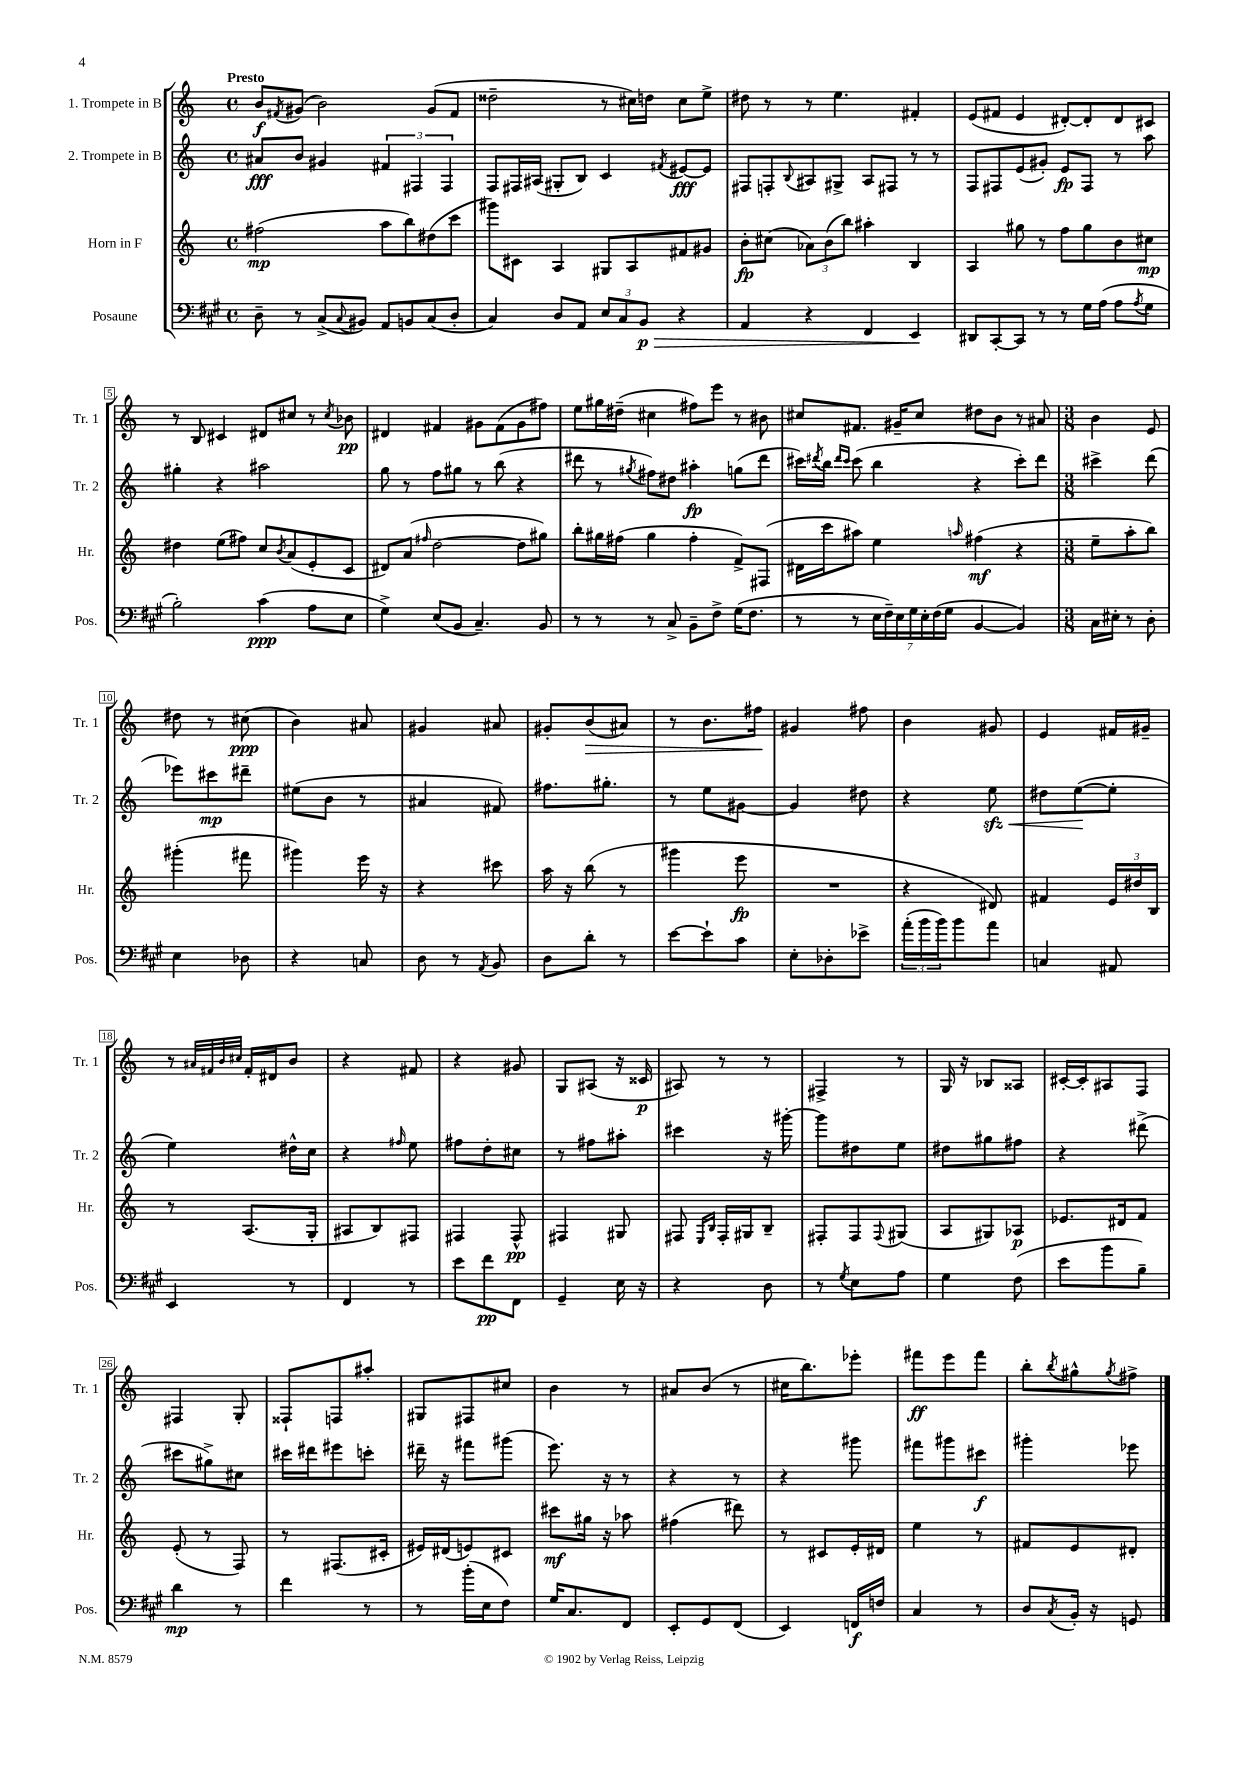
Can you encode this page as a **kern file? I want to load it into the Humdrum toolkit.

**kern	**dynam	**kern	**dynam	**kern	**dynam	**kern	**dynam
*part4	*part4	*part3	*part3	*part2	*part2	*part1	*part1
*staff4	*staff4	*staff3	*staff3	*staff2	*staff2	*staff1	*staff1
*I"Posaune	*	*I"Horn in F	*	*I"2. Trompete in B	*	*I"1. Trompete in B	*
*I'Pos.	*	*I'Hr.	*	*I'Tr. 2	*	*I'Tr. 1	*
*clefF4	*	*clefG2	*	*clefG2	*	*clefG2	*
*k[f#c#g#]	*	*k[]	*	*k[]	*	*k[]	*
*M4/4	*	*M4/4	*	*M4/4	*	*M4/4	*
*met(c)	*	*met(c)	*	*met(c)	*	*met(c)	*
=1	=1	=1	=1	=1	=1	=1	=1
!	!	!	!	!	!	!LO:TX:a:B:t=Presto	!
8D~\	.	(2ff#X\	mp	8a#X/L	fff	8b/L	f
.	.	.	.	.	.	8qf#X/	.
8r	.	.	.	8b/J	.	(8g#X/J	.
(8C#^/L	.	.	.	4g#X/	.	2b\)	.
8qqC#/	.	.	.	.	.	.	.
8BB#X/J)	.	.	.	.	.	.	.
8AA/L	.	8aa\L	.	6f#X/	.	.	.
8BBn/	.	8bb\)	.	.	.	.	.
.	.	.	.	6F#X/	.	.	.
(8C#/	.	(8dd#X\	.	.	.	(8g#/L	.
.	.	.	.	6F#/	.	.	.
8D'/J	.	8ccc\J	.	.	.	8f#/J	.
=2	=2	=2	=2	=2	=2	=2	=2
4C#/)	.	8ggg#X\L)	.	8F/L	.	2dd##X~\	.
.	.	8c#X\J	.	16F#X/L	.	.	.
.	.	.	.	(16A#X/JJ	.	.	.
8D/L	.	4A/	.	8G#X'/L	.	.	.
8AA/J	.	.	.	8B/J)	.	.	.
12E/L	.	8G#X/L	.	4c/	.	8r	.
12C#/	.	.	.	.	.	.	.
.	.	8A/	.	.	.	16cc#X\LL)	.
!	!LO:HP:b	!	!	!	!	!	!
12BB/J	> p	.	.	.	.	.	.
.	.	.	.	.	.	16ddn\JJ	.
.	.	.	.	8qf#X/	.	.	.
4r	.	8f#X/	.	[8e#X/L	fff	8cc#\L	.
.	.	8g#X/J	.	8e#/J]	.	8ee^\J	.
=3	=3	=3	=3	=3	=3	=3	=3
4AA/	.	8b'\L	fp	8F#X/L	.	8dd#X\	.
.	.	(8cc#X\J	.	8Fn'/	.	8r	.
.	.	.	.	8qqB/	.	.	.
4r	.	12a-X\L)	.	8A#X/	.	8r	.
.	.	(12b\	.	.	.	.	.
.	.	.	.	8G#X^/J	.	4.ee\	.
.	.	12bb\J)	.	.	.	.	.
4FF#/	.	4aa#X'\	.	8A#/L	.	.	.
.	.	.	.	8F#X/J	.	.	.
4EE/	.	4B/	.	8r	.	4f#X'/	.
.	.	.	.	8r	.	.	.
.	]	.	.	.	.	.	.
=4	=4	=4	=4	=4	=4	=4	=4
8DD#X/L	.	4A/	.	8F/L	.	(8e/L	.
[8CC#'/	.	.	.	8F#X/	.	8f#X/J	.
8CC#/J]	.	8gg#X\	.	(8e/	.	4e/	.
8r	.	8r	.	8g#X'/J)	.	.	.
8r	.	8ff\L	.	8e/L	fp	[8d#X'/L)	.
16G#\LL	.	8gg#\	.	8F#/J	.	8d#'/]	.
(16A\JJ	.	.	.	.	.	.	.
8A\L	.	8b\	.	8r	.	8d#/	.
8qA/	.	.	.	.	.	.	.
8G#\J	.	8cc#X\J	mp	8aa\	.	8c#X/J	.
!!LO:LB:g=z
=5	=5	=5	=5	=5	=5	=5	=5
2B'\)	.	4dd#X\	.	4gg#X'\	.	8r	.
.	.	.	.	.	.	8B/	.
.	.	(8ee\L	.	4r	.	4c#X/	.
.	.	8ff#X\J)	.	.	.	.	.
(4c#\	ppp	8cc/L	.	2aa#X\	.	8d#X/L	.
.	.	8qb/	.	.	.	.	.
.	.	(8a/	.	.	.	8cc#X/J	.
8A\L	.	8e'/	.	.	.	8r	.
.	.	.	.	.	.	8qcc#/	.
8E\J	.	8c/J	.	.	.	8b-X\	pp
=6	=6	=6	=6	=6	=6	=6	=6
4G#^\)	.	8d#X/L)	.	8gg\	.	4d#X/	.
.	.	(8a/J	.	8r	.	.	.
.	.	16qqff#X/	.	.	.	.	.
(8E/L	.	[2dd\	.	8ff\L	.	4f#X/	.
8BB/J	.	.	.	8gg#X\J	.	.	.
4.C#~/)	.	.	.	8r	.	8g#X\L	.
.	.	.	.	(8bb\	.	(8f#\	.
.	.	8dd\L]	.	4r	.	8g#\	.
8BB/	.	8gg#X\J)	.	.	.	8ff#X\J)	.
=7	=7	=7	=7	=7	=7	=7	=7
8r	.	8bb'\L	.	8ddd#X\	.	8ee\L	.
8r	.	16gg#X\L	.	8r	.	16gg#X\L	.
.	.	(16ff#X\JJ	.	.	.	(16dd#X~\JJ	.
.	.	.	.	8qgg#X/	.	.	.
8r	.	4gg#\	.	8ff#X\L)	.	4cc#X\	.
8C#^/	.	.	.	8dd#X\J	.	.	.
8BB~\L	.	4ff#'\	.	4aa#X'\	fp	8ff#X\L)	.
8F#^\J	.	.	.	.	.	8eee\J	.
(16G#\KL	.	8f^/L)	.	(8ggn\L	.	8r	.
8.F#\J	.	.	.	.	.	.	.
.	.	(8F#X/J	.	8ddd#\J	.	8b#X\	.
=8	=8	=8	=8	=8	=8	=8	=8
8r	.	16d#X\LL	.	16ccc#X\LL)	.	8cc#X/L	.
.	.	.	.	8qddd#X/	.	.	.
.	.	16ccc\J	.	16bb\JJ	.	.	.
.	.	.	.	16qqddd#/LL	.	.	.
.	.	.	.	16qqccc#/JJ	.	.	.
8r	.	8aa#X\J)	.	(8ccc#\	.	8.f#X/J	.
28E\LL	.	4ee\	.	4bb\	.	.	.
28F#~\)	.	.	.	.	.	.	.
.	.	.	.	.	.	16g#X~/KL	.
28E\	.	.	.	.	.	.	.
28G#\	.	.	.	.	.	.	.
.	.	.	.	.	.	8cc#/J	.
28E'\	.	.	.	.	.	.	.
(28F#\	.	.	.	.	.	.	.
28G#\JJ	.	.	.	.	.	.	.
.	.	16qqaan/	.	.	.	.	.
[4BB/	.	(4ff#X\	mf	4r	.	8dd#X\L	.
.	.	.	.	.	.	8b\J	.
4BB/])	.	4r	.	8ccc#'\L)	.	8r	.
.	.	.	.	8ddd#\J	.	8a#X/	.
=9	=9	=9	=9	=9	=9	=9	=9
*M3/8	*	*M3/8	*	*M3/8	*	*M3/8	*
16C#\LL	.	8ee~\L	.	4ccc#X^\	.	4b\	.
16E#X'\JJ	.	.	.	.	.	.	.
8r	.	8aa'\	.	.	.	.	.
8D'\	.	8bb\J)	.	(8ddd\	.	8e/	.
!!LO:LB:g=z
=10	=10	=10	=10	=10	=10	=10	=10
4E\	.	(4ggg#X'\	.	8eee-X\L)	.	8dd#X\	.
.	.	.	.	8ccc#X\	mp	8r	.
8D-X\	.	8fff#X\	.	8ddd#X~\J	.	(8cc#X\	ppp
=11	=11	=11	=11	=11	=11	=11	=11
4r	.	4ggg#X\)	.	(8ee#X\L	.	4b\)	.
.	.	.	.	8b\J	.	.	.
8Cn/	.	16eee\	.	8r	.	8a#X/	.
.	.	16r	.	.	.	.	.
=12	=12	=12	=12	=12	=12	=12	=12
8D\	.	4r	.	4a#X/	.	4g#X/	.
8r	.	.	.	.	.	.	.
8qAA/	.	.	.	.	.	.	.
8BB/	.	8ccc#X\	.	8f#X/)	.	8a#X/	.
=13	=13	=13	=13	=13	=13	=13	=13
8D\L	.	16aa\	.	8.ff#X\L	.	8g#X'/L	.
.	.	16r	.	.	.	.	.
!	!	!	!	!	!	!	!LO:HP:b
8d'\J	.	(8bb\	.	.	.	(8b/	>
.	.	.	.	8.gg#X'\J	.	.	.
8r	.	8r	.	.	.	8a#X/J)	.
=14	=14	=14	=14	=14	=14	=14	=14
[8e\L	.	4ggg#X\	.	8r	.	8r	.
8e`\]	.	.	.	8ee\L	.	8.b\L	.
8c#\J	.	8eee\	fp	[8g#X\J	.	.	.
.	.	.	.	.	.	16ff#X\Jk	.
.	.	.	.	.	.	.	]
=15	=15	=15	=15	=15	=15	=15	=15
8E'\L	.	4.r	.	4g#/]	.	4g#X/	.
8D-X'\	.	.	.	.	.	.	.
8e-X^\J	.	.	.	8dd#X\	.	8ff#X\	.
=16	=16	=16	=16	=16	=16	=16	=16
(24a'\LL	.	4r	.	4r	.	4b\	.
24b\	.	.	.	.	.	.	.
24b\J)	.	.	.	.	.	.	.
8b\	.	.	.	.	.	.	.
!	!	!	!	!	!LO:HP:b	!	!
8a\J	.	8d#X/)	.	8eezz\	<	8g#X/	.
=17	=17	=17	=17	=17	=17	=17	=17
4Cn/	.	4f#X/	.	8dd#X\L	.	4e/	.
.	.	.	.	([8ee\	.	.	.
8AA#X/	.	24e/LL	.	8ee'\J]	[	16f#X/LL	.
.	.	24dd#X/	.	.	.	.	.
.	.	.	.	.	.	16g#X~/JJ	.
.	.	24B/JJ	.	.	.	.	.
!!LO:LB:g=z
=18	=18	=18	=18	=18	=18	=18	=18
4EE/	.	8r	.	4ee\)	.	8r	.
.	.	.	.	.	.	32qqa#X/LLL	.
.	.	.	.	.	.	32qqf#X/	.
.	.	.	.	.	.	32qqb/	.
.	.	.	.	.	.	32qqcc#X/JJJ	.
.	.	(8.A/L	.	.	.	16f#'/LL	.
.	.	.	.	.	.	16d#X/J	.
8r	.	.	.	16dd#X^^\LL	.	8b/J	.
.	.	16G'/Jk	.	16cc\JJ	.	.	.
=19	=19	=19	=19	=19	=19	=19	=19
4FF#/	.	8A#X/L	.	4r	.	4r	.
.	.	8B/)	.	.	.	.	.
.	.	.	.	16qqff#X/	.	.	.
8r	.	8F#X/J	.	8ee\	.	8f#X/	.
=20	=20	=20	=20	=20	=20	=20	=20
8e\L	.	4F#X/	.	8ff#X\L	.	4r	.
8f#\	pp	.	.	8dd'\	.	.	.
8FF#\J	.	8F#^^/	pp	8cc#X\J	.	8g#X/	.
=21	=21	=21	=21	=21	=21	=21	=21
4GG#~/	.	4F#X/	.	8r	.	8G/L	.
.	.	.	.	8ff#X\L	.	(8A#X/J	.
16E\	.	8G#X/	.	8aa#X'\J	.	16r	.
16r	.	.	.	.	.	16c##X/	p
=22	=22	=22	=22	=22	=22	=22	=22
4r	.	8F#X/	.	4ccc#X\	.	8A#X/)	.
.	.	16qqE/LL	.	.	.	.	.
.	.	16qqB/JJ	.	.	.	.	.
.	.	16F#'/LL	.	.	.	8r	.
.	.	16G#X/J	.	.	.	.	.
8D\	.	8B~/J	.	16r	.	8r	.
.	.	.	.	[16ggg#X'\	.	.	.
=23	=23	=23	=23	=23	=23	=23	=23
8r	.	8F#X'/L	.	8ggg#\L]	.	4F#X^/	.
8qG#/	.	.	.	.	.	.	.
8E\L	.	8F#/	.	8dd#X\	.	.	.
.	.	8qqF#/	.	.	.	.	.
8A\J	.	(8G#X/J	.	8ee\J	.	8r	.
=24	=24	=24	=24	=24	=24	=24	=24
4G#\	.	8A/L	.	8dd#X\L	.	16G/	.
.	.	.	.	.	.	16r	.
.	.	8G#X/)	.	8gg#X\	.	8B-X/L	.
(8F#\	.	8A-X/J	p	8ff#X\J	.	8A##X/J	.
=25	=25	=25	=25	=25	=25	=25	=25
8e\L	.	8.e-X/L	.	4r	.	[16c#X'/LL	.
.	.	.	.	.	.	16c#'/J]	.
8b\	.	.	.	.	.	8A#X/	.
.	.	16d#X/k	.	.	.	.	.
8B~\J)	.	8f/J	.	(8ddd#X^\	.	8F/J	.
!!LO:LB:g=z
=26	=26	=26	=26	=26	=26	=26	=26
4d\	mp	(8e'/	.	8ccc#X\L	.	4F#X/	.
.	.	8r	.	8gg#X^\)	.	.	.
8r	.	8F/)	.	8cc#X\J	.	8G'/	.
=27	=27	=27	=27	=27	=27	=27	=27
4f#\	.	8r	.	16ccc#X\LL	.	8F##X`/L	.
.	.	.	.	16ddd#X\J	.	.	.
.	.	(8.F#X/L	.	8eee#X\	.	8Fn/	.
8r	.	.	.	8cccn'\J	.	8aa#X'/J	.
.	.	16c#X'/Jk	.	.	.	.	.
=28	=28	=28	=28	=28	=28	=28	=28
8r	.	16e#X/LL)	.	16ddd#X~\	.	8G#X/L	.
.	.	(16d#X/J	.	16r	.	.	.
(16b'\LL	.	8en/)	.	8fff#X\L	.	8F#X/	.
16E\J	.	.	.	.	.	.	.
8F#\J)	.	8c#X/J	.	(8ggg#X\J	.	8cc#X/J	.
=29	=29	=29	=29	=29	=29	=29	=29
16G#/KL	.	8ccc#X\L	mf	8.eee\)	.	4b\	.
8.C#/	.	.	.	.	.	.	.
.	.	16gg#X\Jk	.	.	.	.	.
.	.	16r	.	16r	.	.	.
8FF#/J	.	8aa-X\	.	8r	.	8r	.
=30	=30	=30	=30	=30	=30	=30	=30
8EE'/L	.	(4ff#X\	.	4r	.	8a#X/L	.
8GG#/	.	.	.	.	.	(8b/J	.
(8FF#/J	.	8ddd#X\)	.	8r	.	8r	.
=31	=31	=31	=31	=31	=31	=31	=31
4EE/)	.	8r	.	4r	.	16cc#X\KL	.
.	.	.	.	.	.	8.bb\)	.
.	.	8c#X/L	.	.	.	.	.
16FFn/LL	f	16e'/L	.	8ggg#X\	.	8eee-X'\J	.
16Fn/JJ	.	16d#X/JJ	.	.	.	.	.
=32	=32	=32	=32	=32	=32	=32	=32
4C#/	.	4ee\	.	8fff#X\L	.	8fff#X\L	ff
.	.	.	.	8ggg#X\	.	8eee\	.
8r	.	8r	.	8ccc#X\J	f	8fff#\J	.
=33	=33	=33	=33	=33	=33	=33	=33
8D/L	.	8f#X/L	.	4ggg#X'\	.	8bb'\L	.
8qC#/	.	.	.	.	.	8qbb/	.
16BB'/Jk	.	8e/	.	.	.	8gg#X^^\	.
16r	.	.	.	.	.	.	.
.	.	.	.	.	.	8qgg#/	.
8GGn/	.	8d#X'/J	.	8eee-X\	.	8ff#X^\J	.
==	==	==	==	==	==	==	==
*-	*-	*-	*-	*-	*-	*-	*-
